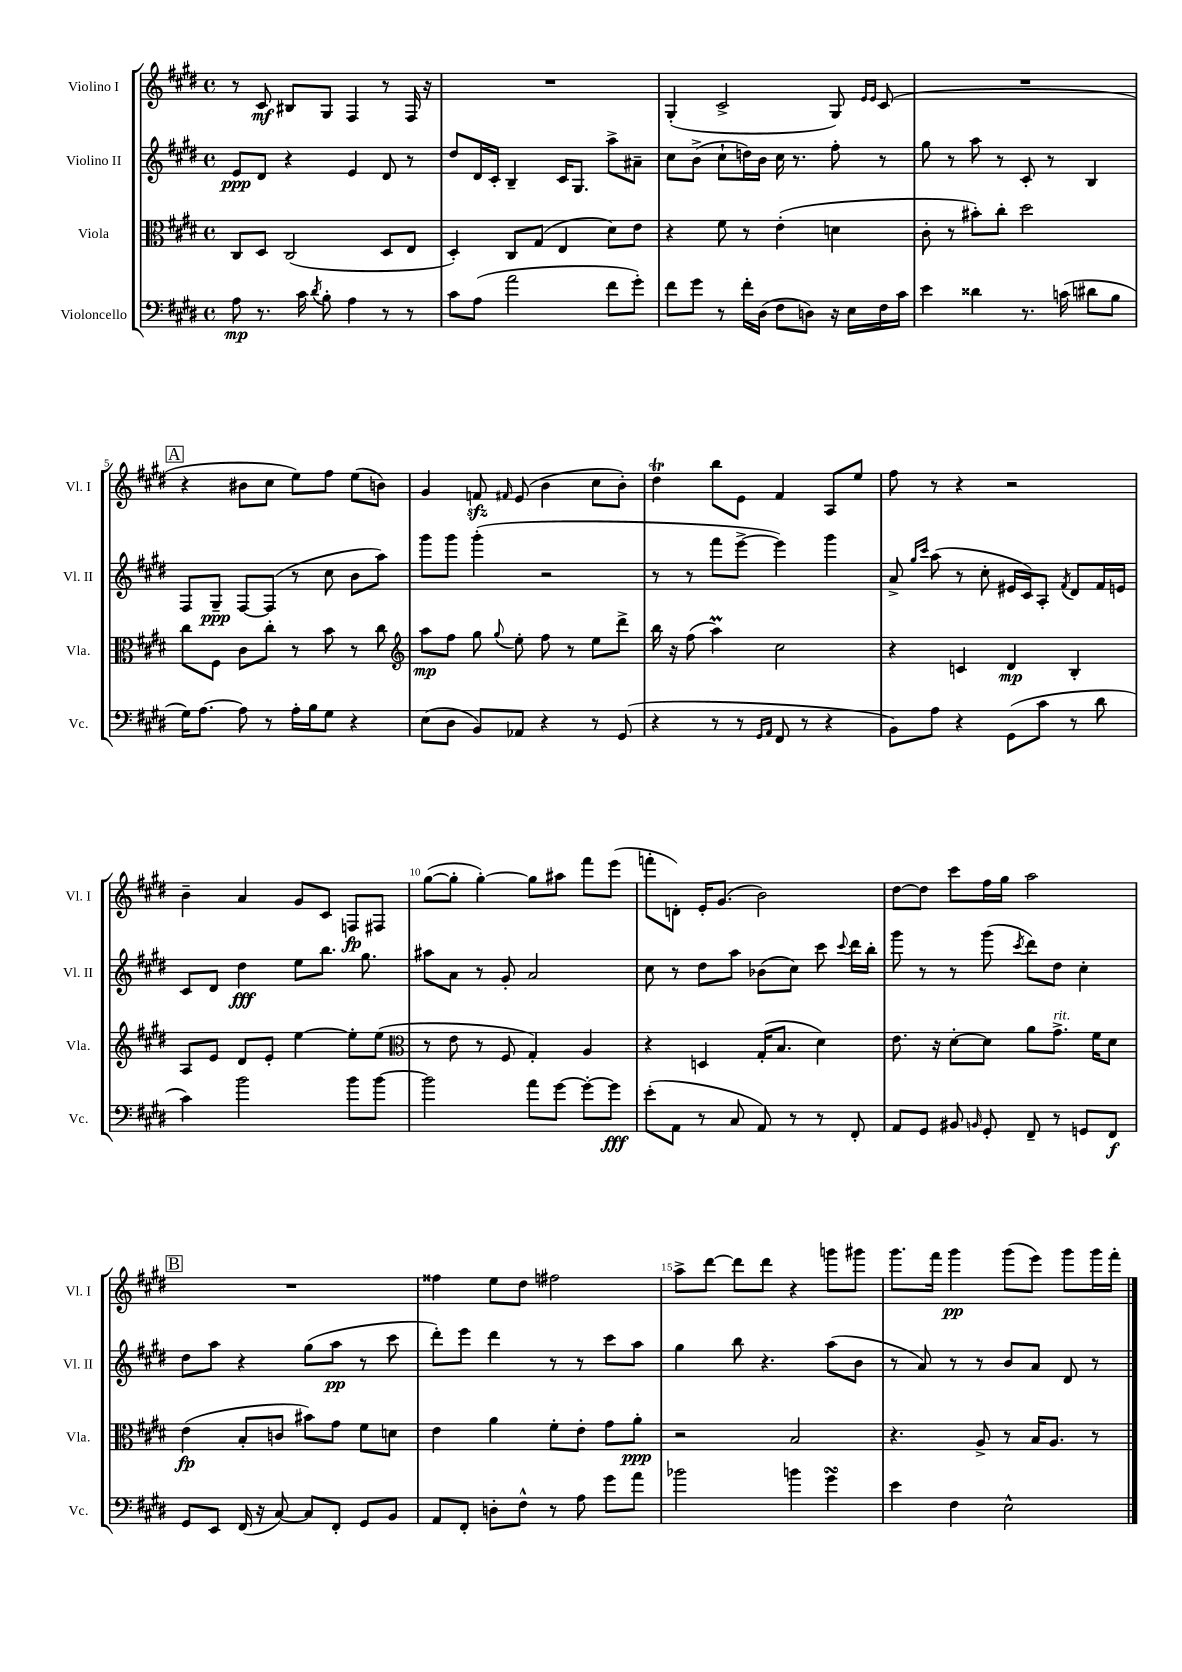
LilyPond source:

<<
\new StaffGroup <<
\new Staff = "s0" \with { instrumentName = "Violino I" shortInstrumentName = "Vl. I" } {
    \clef treble \key e \major \defaultTimeSignature \time 4/4
    \autoBeamOff r8 cis'8\mf bis8[ gis8] fis4 r8 fis16 r16 |
    R1 |
    gis4-.( cis'2-> gis8) \grace { e'16[ e'16] } cis'8( |
    R1 |
    \mark \markup { \box "A" } r4 bis'8[ cis''8] e''8[) fis''8] e''8[( b'8]) |
    gis'4 f'8\sfz \grace { fis'16 } e'8( b'4 cis''8[ b'8]-.) |
    dis''4\trill b''8[ e'8] fis'4 a8[ e''8] |
    fis''8 r8 r4 r2 |
    b'4-- a'4 gis'8[ cis'8] f8[\fp fis8] |
    gis''8[~( gis''8]-. gis''4~-.) gis''8[ ais''8] fis'''8[ e'''8]( |
    f'''8[-. d'8]-.) e'16[-. gis'8.]( b'2) |
    dis''8[~ dis''8] cis'''8[ fis''16 gis''16] a''2 |
    \mark \markup { \box "B" } R1 |
    fisis''4 e''8[ dis''8] fis''2 |
    a''8[-> dis'''8]~ dis'''8[ dis'''8] r4 g'''8[ gis'''8] |
    gis'''8.[ fis'''16] gis'''4\pp gis'''8[( e'''8]) gis'''8[ gis'''16 fis'''16]-. \bar "|." |
}
\new Staff = "s1" \with { instrumentName = "Violino II" shortInstrumentName = "Vl. II" } {
    \clef treble \key e \major \defaultTimeSignature \time 4/4
    \autoBeamOff e'8[\ppp dis'8] r4 e'4 dis'8 r8 |
    dis''8[ dis'16 cis'16]-. b4-- cis'16[ gis8.] a''8[-> ais'8]-- |
    cis''8[ b'8]->( cis''8[-! d''16) b'16] cis''16 r8. fis''8-. r8 |
    gis''8 r8 a''8 r8 cis'8-. r8 b4 |
    \mark \markup { \box "A" } fis8[ gis8]--\ppp fis8[~ fis8]( r8 cis''8 b'8[ a''8]) |
    gis'''8[ gis'''8] gis'''4-.( r2 |
    r8 r8 fis'''8[ e'''8]~-> e'''4) gis'''4 |
    a'8-> \grace { gis''16[ cis'''16] } a''8( r8 cis''8-. eis'16[ cis'16) a8]-. \acciaccatura { fis'8 } dis'8[ fis'16 e'16] |
    cis'8[ dis'8] dis''4\fff e''8[ b''8.] gis''8. |
    ais''8[ a'8] r8 gis'8-. a'2 |
    cis''8 r8 dis''8[ a''8] bes'8[( cis''8]) cis'''8 \appoggiatura { cis'''8 } dis'''16[ b''16]-. |
    gis'''8 r8 r8 gis'''8( \acciaccatura { cis'''8 } dis'''8[) dis''8] cis''4-. |
    \mark \markup { \box "B" } dis''8[ a''8] r4 gis''8[( a''8]\pp r8 cis'''8 |
    dis'''8[-.) e'''8] dis'''4 r8 r8 cis'''8[ a''8] |
    gis''4 b''8 r4. a''8[( b'8] |
    r8 a'8) r8 r8 b'8[ a'8] dis'8 r8 \bar "|." |
}
\new Staff = "s2" \with { instrumentName = "Viola" shortInstrumentName = "Vla." } {
    \clef alto \key e \major \defaultTimeSignature \time 4/4
    \autoBeamOff cis8[ dis8] cis2( dis8[ e8] |
    dis4-.) cis8[ gis8]( e4 dis'8[) e'8] |
    r4 fis'8 r8 e'4-.( d'4 |
    cis'8-. r8 bis'8[-.) cis''8]-. dis''2 |
    \mark \markup { \box "A" } cis''8[ fis8] cis'8[ cis''8]-. r8 b'8 r8 cis''8 |
    \clef treble a''8[\mp fis''8] gis''8 \appoggiatura { gis''8 } e''8-. fis''8 r8 e''8[ dis'''8]-> |
    b''16 r16 fis''8( a''4\prall) cis''2 |
    r4 c'4 dis'4\mp b4-. |
    a8[ e'8] dis'8[ e'8]-. e''4~ e''8[-. e''8]( |
    \clef alto r8 e'8 r8 fis8 gis4-.) a4 |
    r4 d4 gis16[-.( b8.] dis'4) |
    e'8. r16 dis'8[~-. dis'8] a'8[ gis'8.]->^\markup { \italic "rit." } fis'16[ dis'8] |
    \mark \markup { \box "B" } e'4\fp( b8[-. c'8] bis'8[) gis'8] fis'8[ d'8] |
    e'4 a'4 fis'8[-. e'8]-. gis'8[ a'8]-.\ppp |
    r2 b2 |
    r4. a8-> r8 b16[ a8.] r8 \bar "|." |
}
\new Staff = "s3" \with { instrumentName = "Violoncello" shortInstrumentName = "Vc." } {
    \clef bass \key e \major \defaultTimeSignature \time 4/4
    \autoBeamOff a8\mp r8. cis'16 \acciaccatura { dis'8 } b8-. a4 r8 r8 |
    cis'8[ a8]( a'2 fis'8[ gis'8]-.) |
    fis'8[ gis'8] r8 fis'16[-. dis16]( fis8[ d8]) r16 e16[ fis16 cis'16] |
    e'4 disis'4 r8. c'16( dis'8[ b8] |
    \mark \markup { \box "A" } gis16[) a8.]~ a8 r8 a16[-. b16 gis8] r4 |
    e8[( dis8] b,8[) aes,8] r4 r8 gis,8( |
    r4 r8 r8 \grace { gis,16[ a,16] } fis,8 r8 r4 |
    b,8[) a8] r4 gis,8[( cis'8] r8 dis'8 |
    cis'4) b'2 b'8[ b'8]~ |
    b'2 a'8[ gis'8]~ gis'8[~-. gis'8]\fff |
    e'8[-.( a,8] r8 cis8 a,8) r8 r8 fis,8-. |
    a,8[ gis,8] bis,8 \grace { b,16 } gis,8-. fis,8-- r8 g,8[ fis,8]\f |
    \mark \markup { \box "B" } gis,8[ e,8] fis,16( r16 cis8~) cis8[ fis,8]-. gis,8[ b,8] |
    a,8[ fis,8]-. d8[-. fis8]-^ r8 a8 gis'8[ a'8] |
    bes'2 b'4 gis'4\turn |
    e'4 fis4 e2-^ \bar "|." |
}
>>
>>
\layout { \context { \Score \override BarNumber.break-visibility = ##(#f #t #t) barNumberVisibility = #(every-nth-bar-number-visible 5) } }
